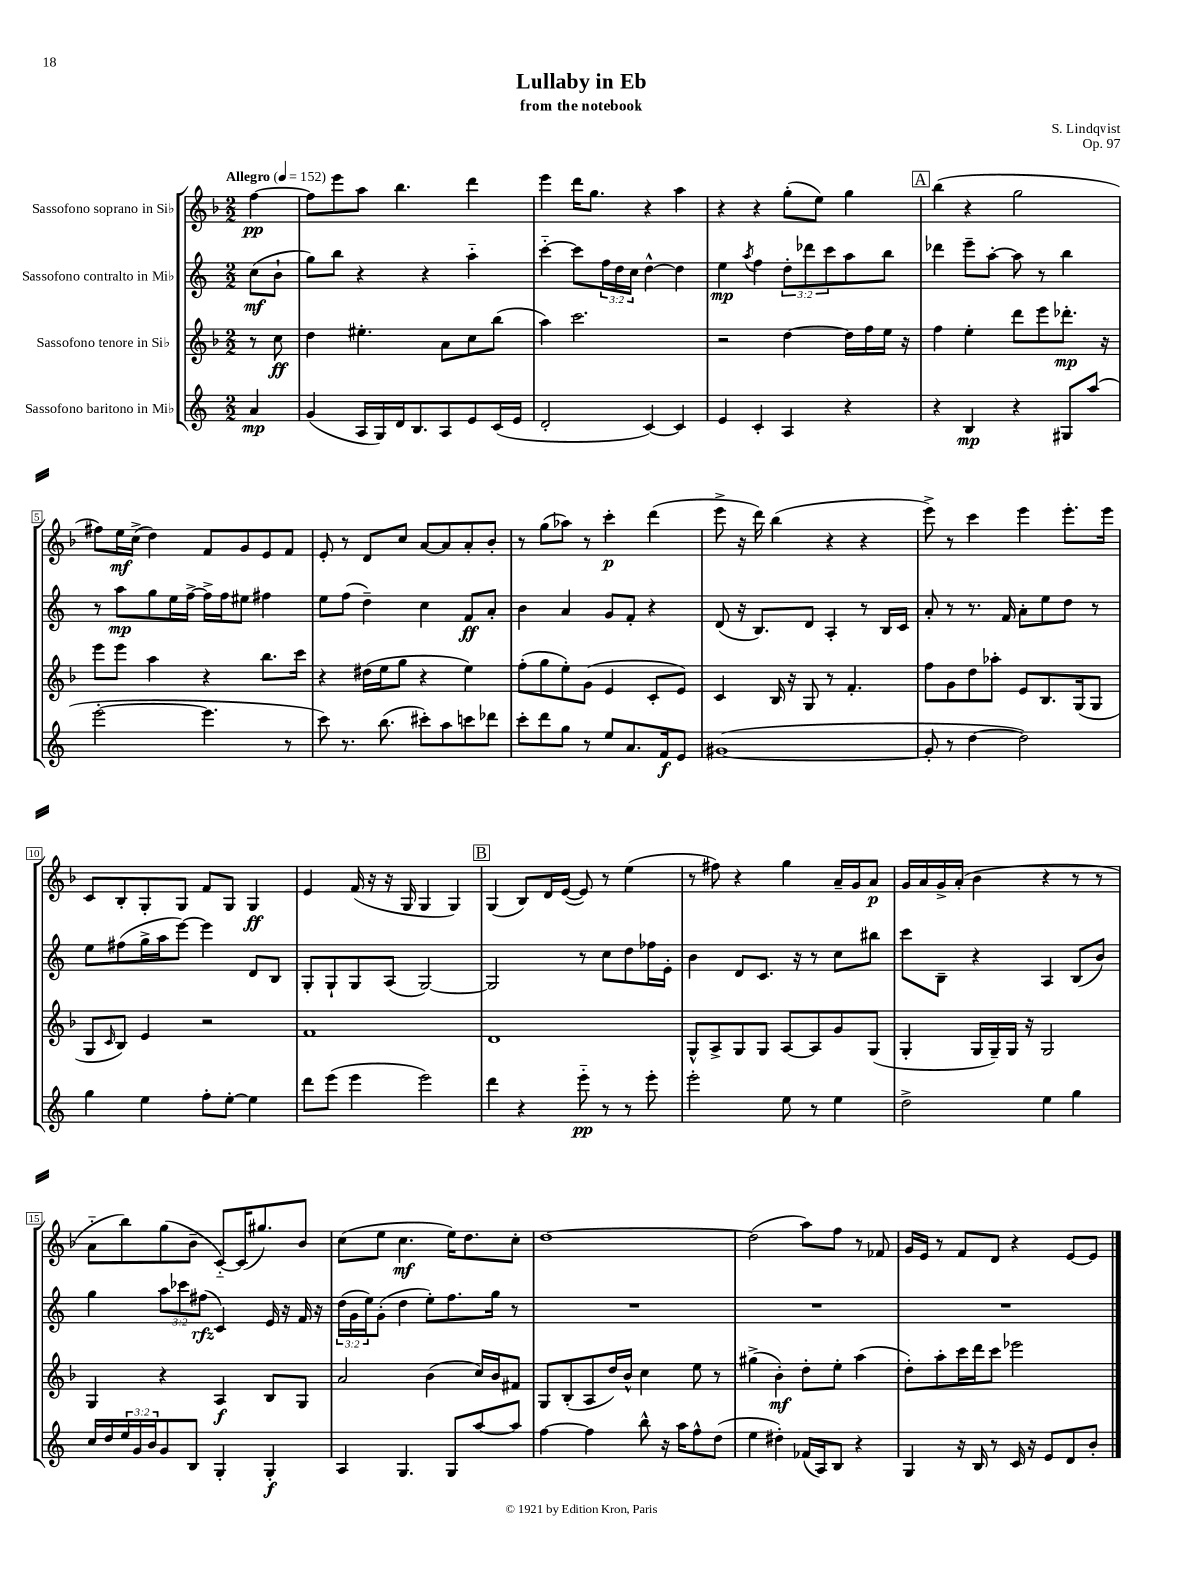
\header { title = "Lullaby in Eb" composer = "S. Lindqvist" subtitle = "from the notebook" opus = "Op. 97" }
<<
\new StaffGroup <<
\new Staff = "s0" \with { instrumentName = "Sassofono soprano in Sib" } {
    \clef treble \key f \major \numericTimeSignature \time 2/2 \partial 4 \tempo "Allegro" 4 = 152
    f''4~\pp |
    f''8 e'''8 a''8 bes''4. d'''4 |
    e'''4 d'''16 g''8. r4 a''4 |
    r4 r4 g''8-.( e''8) g''4 |
    \mark \markup { \box "A" } bes''4( r4 g''2 |
    fis''8) e''16\mf c''16->( d''4) f'8 g'8 e'8 f'8 |
    e'8-. r8 d'8 c''8 a'8~ a'8 a'8-. bes'8-. |
    r8 g''8( aes''8) r8 c'''4-.\p d'''4( |
    e'''8-> r16 d'''16) bes''4( r4 r4 |
    e'''8->) r8 c'''4 e'''4 e'''8.-. e'''16 |
    c'8 bes8-. g8-. g8 f'8 g8 g4\ff |
    e'4 f'16( r16 r16 g16 g4 g4) |
    \mark \markup { \box "B" } g4( bes8) d'16 e'16~( e'8) r8 e''4( |
    r8 fis''8) r4 g''4 a'16-- g'16 a'8\p |
    g'16 a'16 g'16-> a'16-.( bes'4 r4 r8 r8 |
    a'8-_ bes''8) g''8( bes'8-- c'8~-_) c'16( gis''8.) bes'8 |
    c''8( e''8 c''4.\mf e''16) d''8. c''8-. |
    d''1~ |
    d''2( a''8) f''8 r8 fes'8 |
    g'16 e'16 r8 f'8 d'8 r4 e'8~ e'8 \bar "|." |
}
\new Staff = "s1" \with { instrumentName = "Sassofono contralto in Mib" } {
    \clef treble \key c \major \numericTimeSignature \time 2/2 \override Staff.TupletNumber.text = #tuplet-number::calc-fraction-text \partial 4
    c''8\mf( b'8-! |
    g''8) b''8 r4 r4 a''4-_ |
    c'''4~-_ c'''8 \tuplet 3/2 { f''16 d''16 c''16 } d''4~-^ d''4 |
    e''4\mp \acciaccatura { a''8 } f''4 \tuplet 3/2 { d''8-. des'''8 c'''8 } a''8 b''8 |
    \mark \markup { \box "A" } des'''4 e'''8-- a''8~-. a''8 r8 b''4 |
    r8 a''8\mp g''8 e''16 f''16~-> f''16-> f''16 eis''8 fis''4 |
    e''8 f''8( d''4--) c''4 f'8\ff a'8-. |
    b'4 a'4 g'8 f'8-. r4 |
    d'8( r16 b8.) d'8 a4-. r8 b16 c'16 |
    a'8-. r8 r8. f'16 a'8-. e''8 d''8 r8 |
    e''8 fis''8( g''16-> a''16 e'''8~) e'''4 d'8 b8 |
    g8-. g8-! g8 a8( g2~) |
    \mark \markup { \box "B" } g2 r8 c''8 d''8 fes''16 e'16-. |
    b'4 d'8 c'8. r16 r8 c''8 bis''8 |
    c'''8 b8-- r4 a4 b8( b'8) |
    g''4 \tuplet 3/2 { a''8 ces'''8 fis''8\rfz( } c'4) e'16 r16 f'16 r16 |
    \tuplet 3/2 { d''16( g'16 e''16) } g'8-.( d''4 e''8-.) f''8. g''16 r8 |
    R1 |
    R1 |
    R1 \bar "|." |
}
\new Staff = "s2" \with { instrumentName = "Sassofono tenore in Sib" } {
    \clef treble \key f \major \numericTimeSignature \time 2/2 \partial 4
    r8 c''8\ff |
    d''4 eis''4.-. a'8 c''8 bes''8( |
    a''4) c'''2. |
    r2 d''4~ d''16 f''16 e''16 r16 |
    \mark \markup { \box "A" } f''4 e''4-. d'''8 e'''8 des'''8.-.\mp r16 |
    e'''8 e'''8 a''4 r4 bes''8. c'''16 |
    r4 dis''16( e''16 g''8 r4 e''4) |
    f''8-.( g''8 e''8-.) g'8( e'4 c'8-. e'8) |
    c'4 bes16 r16 g8 r8 f'4.-. |
    f''8 g'8 d''8 aes''8-. e'8 bes8. g16( g8 |
    g8 \grace { c'16 } bes8) e'4 r2 |
    f'1 |
    \mark \markup { \box "B" } d'1 |
    g8-^ a8-> g8 g8 a8~ a8 g'8 g8( |
    g4-. g16 g16--) g16 r16 g2 |
    g4 r4 a4\f bes8 g8 |
    a'2 bes'4( c''16) bes'16 fis'8 |
    g8 bes8-.( a8 d''16) bes'16-^ c''4 e''8 r8 |
    gis''4->( bes'4-.\mf) d''8-. e''8-. a''4( |
    d''8-.) a''8-. c'''16 d'''16 c'''8 ees'''2 \bar "|." |
}
\new Staff = "s3" \with { instrumentName = "Sassofono baritono in Mib" } {
    \clef treble \key c \major \numericTimeSignature \time 2/2 \override Staff.TupletNumber.text = #tuplet-number::calc-fraction-text \partial 4
    a'4\mp |
    g'4( a16 g16) d'16 b8. a8 e'8 c'16( e'16 |
    d'2-. c'4~) c'4 |
    e'4 c'4-. a4 r4 |
    \mark \markup { \box "A" } r4 b4\mp r4 gis8 a''8( |
    e'''2~-. e'''4. r8 |
    c'''8) r8. b''8.( cis'''8-.) a''8 c'''8 des'''8 |
    c'''8-. d'''8 g''8 r8 e''8 a'8. f'16\f e'8 |
    gis'1~( |
    gis'8-. r8 d''4~ d''2) |
    g''4 e''4 f''8-. e''8~-. e''4 |
    d'''8 e'''8( e'''4 e'''2) |
    \mark \markup { \box "B" } d'''4 r4 e'''8-_\pp r8 r8 e'''8-. |
    e'''2-. e''8 r8 e''4 |
    d''2-> e''4 g''4 |
    c''16 d''16 \tuplet 3/2 { e''16 g'16 b'16 } g'8 b8 g4-. g4-.\f |
    a4 g4. g8 a''8~ a''8 |
    f''4~ f''4 b''8-^ r16 a''16 f''8-^ d''8( |
    e''4 dis''4-.) fes'16( a16) b8 r4 |
    g4 r16 b16 r8 c'16 r16 e'8 d'8 b'8-. \bar "|." |
}
>>
>>
\layout { \context { \Score \override BarNumber.stencil = #(make-stencil-boxer 0.1 0.3 ly:text-interface::print) } }
